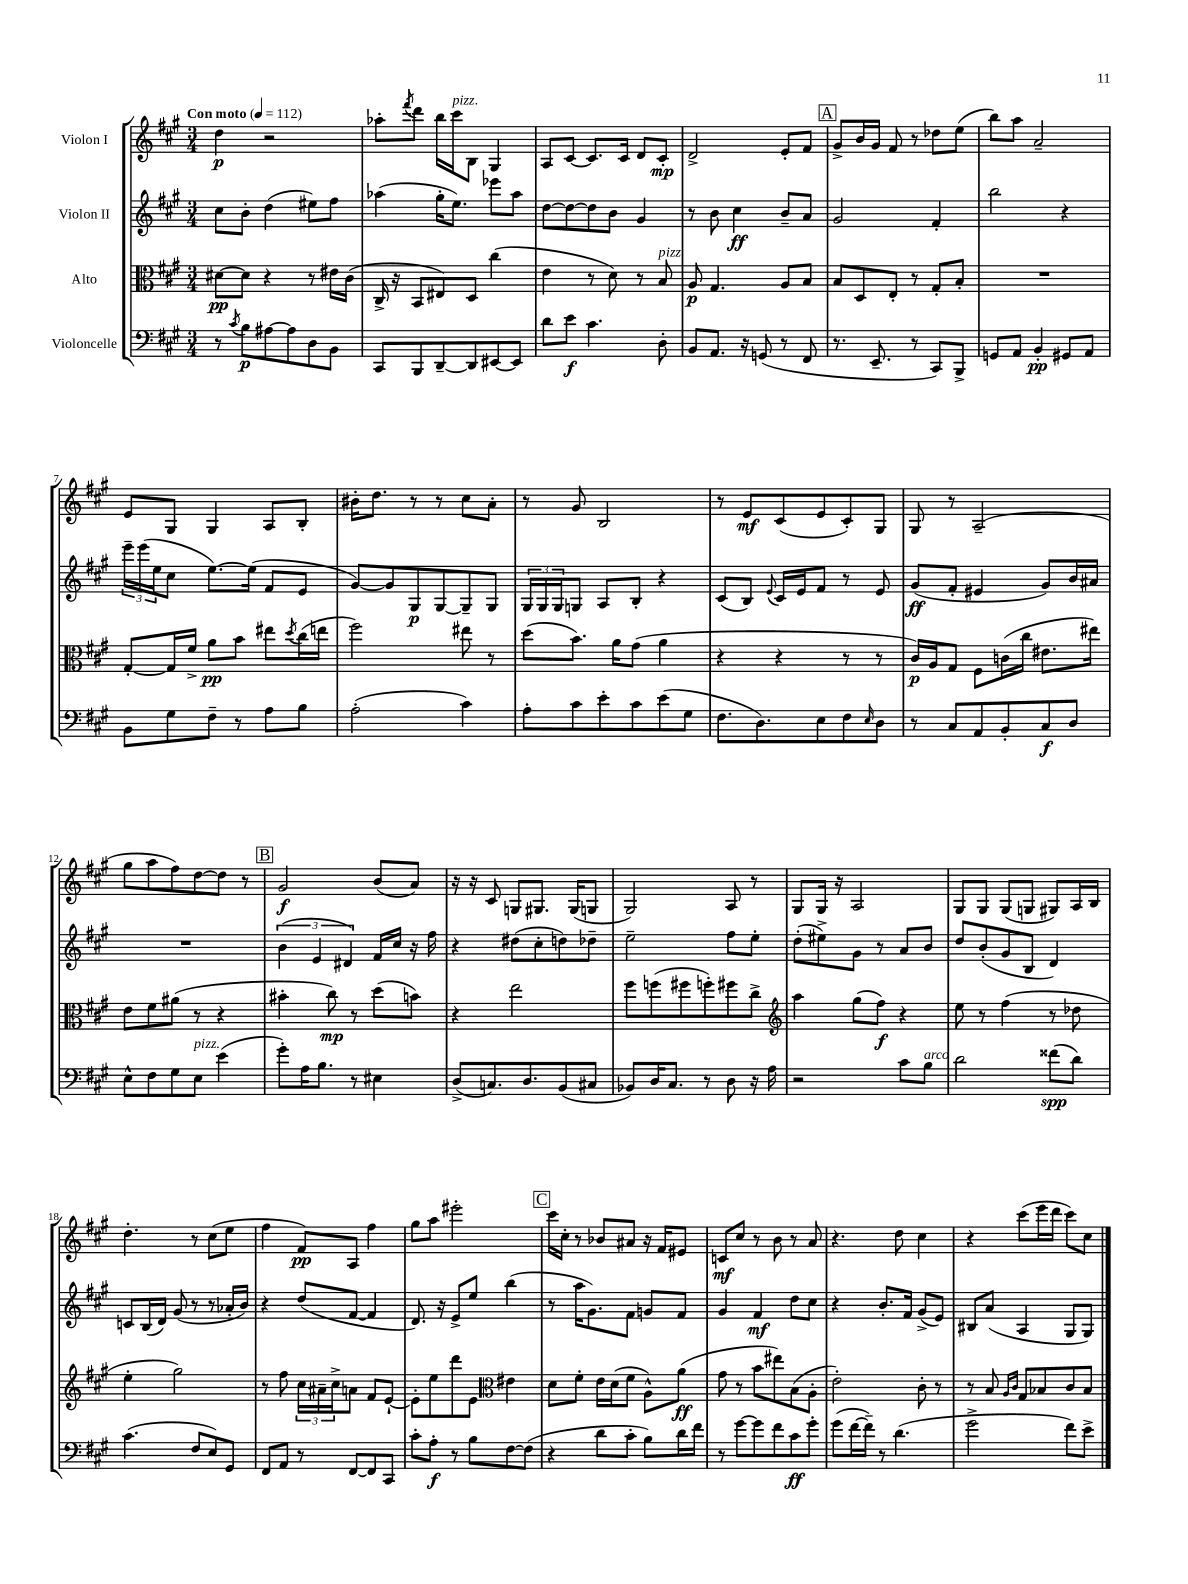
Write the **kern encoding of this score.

**kern	**dynam	**kern	**dynam	**kern	**dynam	**kern	**dynam
*part4	*part4	*part3	*part3	*part2	*part2	*part1	*part1
*staff4	*staff4	*staff3	*staff3	*staff2	*staff2	*staff1	*staff1
*I"Violoncelle	*	*I"Alto	*	*I"Violon II	*	*I"Violon I	*
*clefF4	*	*clefC3	*	*clefG2	*	*clefG2	*
*k[f#c#g#]	*	*k[f#c#g#]	*	*k[f#c#g#]	*	*k[f#c#g#]	*
*M3/4	*	*M3/4	*	*M3/4	*	*M3/4	*
*MM112	*	*MM112	*	*MM112	*	*MM112	*
=1	=1	=1	=1	=1	=1	=1	=1
!	!	!	!	!	!	!LO:TX:a:B:t=Con moto	!
8r	.	[8d#X\L	pp	8cc#\L	.	4dd\	p
8qc#/	.	.	.	.	.	.	.
8B\L	p	8d#\J]	.	8b'\J	.	.	.
[8A#X\	.	4r	.	(4dd\	.	2r	.
8A#\]	.	.	.	.	.	.	.
8D\	.	8r	.	8ee#X\L)	.	.	.
8BB\J	.	16e#X\LL	.	8ff#\J	.	.	.
.	.	(16c#\JJ	.	.	.	.	.
=2	=2	=2	=2	=2	=2	=2	=2
8CC#/L	.	16C#^/	.	(4aa-X\	.	8aa-X'\L	.
.	.	16r	.	.	.	.	.
.	.	.	.	.	.	8qfff#/	.
8BBB/	.	8BB/L	.	.	.	8ddd\J	.
[8DD~/	.	8E#X/)	.	16gg#'\KL	.	16bb\LL	.
!	!	!	!	!	!	!LO:TX:a:i:t=pizz.	!
.	.	.	.	8.ee\J)	.	16ccc#\J	.
8DD/]	.	8D/J	.	.	.	8B\J	.
[8EE#X/	.	(4cc#\	.	8eee-X\L	.	4G#/	.
8EE#/J]	.	.	.	8aa-\J	.	.	.
=3	=3	=3	=3	=3	=3	=3	=3
8d\L	.	4e\	.	[8dd\L	.	8A/L	.
8e\J	f	.	.	8dd\_	.	[8c#/J	.
4.c#\	.	8r	.	8dd\]	.	8.c#/L]	.
.	.	8d\)	.	8b\J	.	.	.
.	.	.	.	.	.	16c#/Jk	.
.	.	8r	.	4g#/	.	8d/L	.
!	!	!LO:TX:a:i:t=pizz.	!	!	!	!	!
8D'\	.	8B/	.	.	.	8c#'/J	mp
=4	=4	=4	=4	=4	=4	=4	=4
8BB/L	.	8A/	p	8r	.	2d^/	.
8.AA/J	.	4.G#/	.	8b\	.	.	.
.	.	.	.	4cc#\	ff	.	.
16r	.	.	.	.	.	.	.
(8GGn/	.	.	.	.	.	.	.
8r	.	8A/L	.	8b~/L	.	8e'/L	.
8FF#/	.	8B/J	.	8a/J	.	8f#/J	.
!!LO:REH:place=s1:t=A
=5	=5	=5	=5	=5	=5	=5	=5
8.r	.	8B/L	.	2g#/	.	8g#^/L	.
.	.	8D/	.	.	.	16b/L	.
8.EE~/	.	.	.	.	.	16g#/JJ	.
.	.	8E'/J	.	.	.	8f#/	.
8r	.	8r	.	.	.	8r	.
8CC#/L)	.	8G#'/L	.	4f#'/	.	8dd-X\L	.
8BBB^/J	.	8B'/J	.	.	.	(8ee\J	.
=6	=6	=6	=6	=6	=6	=6	=6
8GGn/L	.	2.r	.	2bb\	.	8bb\L)	.
8AA/J	.	.	.	.	.	8aa\J	.
4BB'/	pp	.	.	.	.	2a~/	.
8GG#X/L	.	.	.	4r	.	.	.
8AA/J	.	.	.	.	.	.	.
!!LO:LB:g=z
=7	=7	=7	=7	=7	=7	=7	=7
8BB\L	.	[8G#'/L	.	24eee~\LL	.	8e/L	.
.	.	.	.	(24eee\	.	.	.
.	.	.	.	24ee\J	.	.	.
8G#\	.	16G#/L]	.	8cc#\J	.	8G#/J	.
.	.	16f#^/JJ	.	.	.	.	.
8F#~\J	.	8a\L	pp	[8.ee\L)	.	4G#/	.
8r	.	8b\J	.	.	.	.	.
.	.	.	.	(16ee\Jk]	.	.	.
8A\L	.	8ee#X\L	.	8f#/L	.	8A/L	.
.	.	8qdd/	.	.	.	.	.
8B\J	.	(16cc#\L	.	8e/J	.	8B'/J	.
.	.	16een\JJ	.	.	.	.	.
=8	=8	=8	=8	=8	=8	=8	=8
(2A'\	.	2ff#\)	.	[8g#/L)	.	16b#X'\KL	.
.	.	.	.	.	.	8.dd\J	.
.	.	.	.	8g#/]	.	.	.
.	.	.	.	8G#/	p	8r	.
.	.	.	.	[8G#/	.	8r	.
4c#\)	.	8ee#X\	.	8G#~/]	.	8cc#\L	.
.	.	8r	.	8G#/J	.	8a'\J	.
=9	=9	=9	=9	=9	=9	=9	=9
8A'\L	.	(8dd\L	.	24G#/LL	.	8r	.
.	.	.	.	24G#/	.	.	.
.	.	.	.	24G#/J	.	.	.
8c#\	.	8.b\J)	.	8Gn/J	.	8g#/	.
8e'\	.	.	.	8A/L	.	2B/	.
.	.	16a\KL	.	.	.	.	.
8c#\	.	(8g#\J	.	8B'/J	.	.	.
(8e\	.	4a\	.	4r	.	.	.
8G#\J	.	.	.	.	.	.	.
=10	=10	=10	=10	=10	=10	=10	=10
8.F#\L	.	4r	.	(8c#/L	.	8r	.
.	.	.	.	8B/J)	.	8e/L	mf
8.D\)	.	.	.	.	.	.	.
.	.	.	.	8qqe/	.	.	.
.	.	4r	.	16c#/LL	.	(8c#/	.
.	.	.	.	16e/J	.	.	.
8E\	.	.	.	8f#/J	.	8e/	.
8F#\	.	8r	.	8r	.	8c#'/)	.
16qqE/	.	.	.	.	.	.	.
8D\J	.	8r	.	8e/	.	8G#/J	.
=11	=11	=11	=11	=11	=11	=11	=11
8r	.	16c#/LL)	p	(8g#/L	ff	8G#/	.
.	.	16A/J	.	.	.	.	.
8C#/L	.	8G#/J	.	8f#'/J	.	8r	.
8AA/	.	8F#\L	.	4e#X/	.	(2A~/	.
8BB'/	.	(16cn\L	.	.	.	.	.
.	.	16cc#\JJ	.	.	.	.	.
8C#/	f	8.e#X\L	.	8g#/L)	.	.	.
8D/J	.	.	.	16b/L	.	.	.
.	.	16ee#X\Jk)	.	16a#X/JJ	.	.	.
!!LO:LB:g=z
=12	=12	=12	=12	=12	=12	=12	=12
8E^^\L	.	8e\L	.	2.r	.	8gg#\L	.
8F#\	.	8f#\	.	.	.	8aa\	.
8G#\	.	(8a#X\J	.	.	.	8ff#\)	.
!LO:TX:a:i:t=pizz.	!	!	!	!	!	!	!
8E\J	.	8r	.	.	.	[8dd\	.
(4e\	.	4r	.	.	.	8dd\J]	.
.	.	.	.	.	.	8r	.
!!LO:REH:place=s1:t=B
=13	=13	=13	=13	=13	=13	=13	=13
8g#'\L)	.	4b#X'\	.	(6b\	.	2g#/	f
16A\K	.	.	.	.	.	.	.
.	.	.	.	6e/	.	.	.
8.B\J	.	.	.	.	.	.	.
.	.	8cc#\)	mp	.	.	.	.
.	.	.	.	6d#X/)	.	.	.
8r	.	8r	.	.	.	.	.
4E#X\	.	(8dd\L	.	16f#/LL	.	(8b/L	.
.	.	.	.	16cc#/JJ	.	.	.
.	.	8bn\J)	.	16r	.	8a/J)	.
.	.	.	.	16ff#\	.	.	.
=14	=14	=14	=14	=14	=14	=14	=14
(8D^/L	.	4r	.	4r	.	16r	.
.	.	.	.	.	.	16r	.
8.Cn/)	.	.	.	.	.	8c#/	.
.	.	2ee\	.	(8dd#X\L	.	8Gn/L	.
8.D/	.	.	.	.	.	.	.
.	.	.	.	8cc#'\	.	8.G#X/J	.
(8BB/	.	.	.	8ddn\)	.	.	.
.	.	.	.	.	.	(16G#/KL	.
8C#X/J	.	.	.	8dd-X~\J	.	8Gn/J	.
=15	=15	=15	=15	=15	=15	=15	=15
8BB-X/L)	.	8ff#\L	.	2ee~\	.	2G#/)	.
16D/K	.	(8ffn\	.	.	.	.	.
8.C#/J	.	.	.	.	.	.	.
.	.	8ff#X\	.	.	.	.	.
8r	.	8ffn'\)	.	.	.	.	.
8D\	.	8ff#X\	.	8ff#\L	.	8A/	.
16r	.	8cc#^\J	.	8ee'\J	.	8r	.
16A\	.	.	.	.	.	.	.
=16	=16	=16	=16	=16	=16	=16	=16
*	*	*clefG2	*	*	*	*	*
2r	.	4aa\	.	(8dd'\L	.	8G#/L	.
.	.	.	.	8ee#X^\)	.	16G#/Jk	.
.	.	.	.	.	.	16r	.
.	.	(8gg#\L	.	8g#\J	.	2A/	.
.	.	8ff#\J)	f	8r	.	.	.
8c#\L	.	4r	.	8a/L	.	.	.
!LO:TX:a:i:t=arco	!	!	!	!	!	!	!
8B\J	.	.	.	8b/J	.	.	.
=17	=17	=17	=17	=17	=17	=17	=17
2d\	.	8ee\	.	8dd/L	.	8G#/L	.
.	.	8r	.	(8b'/	.	8G#/J	.
.	.	(4ff#\	.	8g#/	.	(8G#/L	.
.	.	.	.	8B/J	.	8Gn/J	.
(8f##X\L	spp	8r	.	4d/)	.	8G#X/L)	.
8d\J)	.	8dd-X\	.	.	.	16A/L	.
.	.	.	.	.	.	16B/JJ	.
!!LO:LB:g=z
=18	=18	=18	=18	=18	=18	=18	=18
(4.c#\	.	4ee'\	.	8cn/L	.	4.dd'\	.
.	.	.	.	(16B/L	.	.	.
.	.	.	.	16d/JJ)	.	.	.
.	.	2gg#\)	.	(8g#/	.	.	.
8F#/L	.	.	.	8r	.	8r	.
8E/)	.	.	.	8r	.	(8cc#\L	.
8GG#/J	.	.	.	16a-X'/LL	.	8ee\J	.
.	.	.	.	16b/JJ)	.	.	.
=19	=19	=19	=19	=19	=19	=19	=19
8FF#/L	.	8r	.	4r	.	4ff#\	.
8AA/J	.	8ff#\	.	.	.	.	.
8r	.	24cc#\LL	.	(8dd/L	.	8f#/L)	pp
.	.	24a#X~\	.	.	.	.	.
.	.	24cc#^\J	.	.	.	.	.
[8FF#/L	.	8an\J	.	[8f#/J	.	8A/J	.
8FF#/]	.	8f#/L	.	4f#/]	.	4ff#\	.
8CC#/J	.	[8e`/J	.	.	.	.	.
=20	=20	=20	=20	=20	=20	=20	=20
8c#'\L	.	8e'\L]	.	8.d/)	.	8gg#\L	.
8A'\J	f	8ee\	.	.	.	8aa\J	.
.	.	.	.	16r	.	.	.
8r	.	8ddd\	.	8e^/L	.	2eee#X'\	.
8B\L	.	8e\J	.	8ee/J	.	.	.
*	*	*clefC3	*	*	*	*	*
[8F#\	.	4e#X\	.	(4bb\	.	.	.
(8F#\J]	.	.	.	.	.	.	.
!!LO:REH:place=s1:t=C
=21	=21	=21	=21	=21	=21	=21	=21
4r	.	8d\L	.	8r	.	16ccc#\LL	.
.	.	.	.	.	.	16cc#'\JJ	.
.	.	8f#'\J	.	16aa\KL	.	8r	.
.	.	.	.	8.g#\)	.	.	.
8d\L	.	16e\LL	.	.	.	8b-X/L	.
.	.	(16d\J	.	.	.	.	.
8c#'\J	.	8f#\J	.	8f#\J	.	8a#X/J	.
8B\L)	.	8A^^\L)	.	8gn/L	.	16r	.
.	.	.	.	.	.	16f#/KL	.
16d\L	.	(8a\J	ff	8f#/J	.	8e#X/J	.
16f#\JJ	.	.	.	.	.	.	.
=22	=22	=22	=22	=22	=22	=22	=22
8r	.	8g#\	.	4g#/	.	8cn/L	mf
[8g#\L	.	8r	.	.	.	8cc#/J	.
8g#\]	.	8b\L	.	4f#/	mf	8r	.
8f#\	.	8ee#X\)	.	.	.	8b\	.
8c#\	ff	(8B\	.	8dd\L	.	8r	.
8g#'\J	.	8A'\J	.	8cc#\J	.	8a/	.
=23	=23	=23	=23	=23	=23	=23	=23
(8g#\L	.	2e'\)	.	4r	.	4.r	.
[16f#\L	.	.	.	.	.	.	.
16f#~\JJ])	.	.	.	.	.	.	.
8r	.	.	.	8.b'/L	.	.	.
(4.d\	.	.	.	.	.	8dd\	.
.	.	.	.	16f#/Jk	.	.	.
.	.	8c#'\	.	(8g#^/L	.	4cc#\	.
.	.	8r	.	8e/J)	.	.	.
=24	=24	=24	=24	=24	=24	=24	=24
2g#^\	.	8r	.	8B#X/L	.	4r	.
.	.	8B/	.	(8a/J	.	.	.
.	.	16qqA/LL	.	.	.	.	.
.	.	16qqc#/JJ	.	.	.	.	.
.	.	8G#/L	.	4A/	.	(8ccc#\L	.
.	.	8B-X/	.	.	.	16eee\L	.
.	.	.	.	.	.	16ddd\JJ	.
8f#\L)	.	8c#/	.	8G#/L	.	8ccc#\L)	.
8e^\J	.	8B-/J	.	8G#/J)	.	8cc#\J	.
==	==	==	==	==	==	==	==
*-	*-	*-	*-	*-	*-	*-	*-
